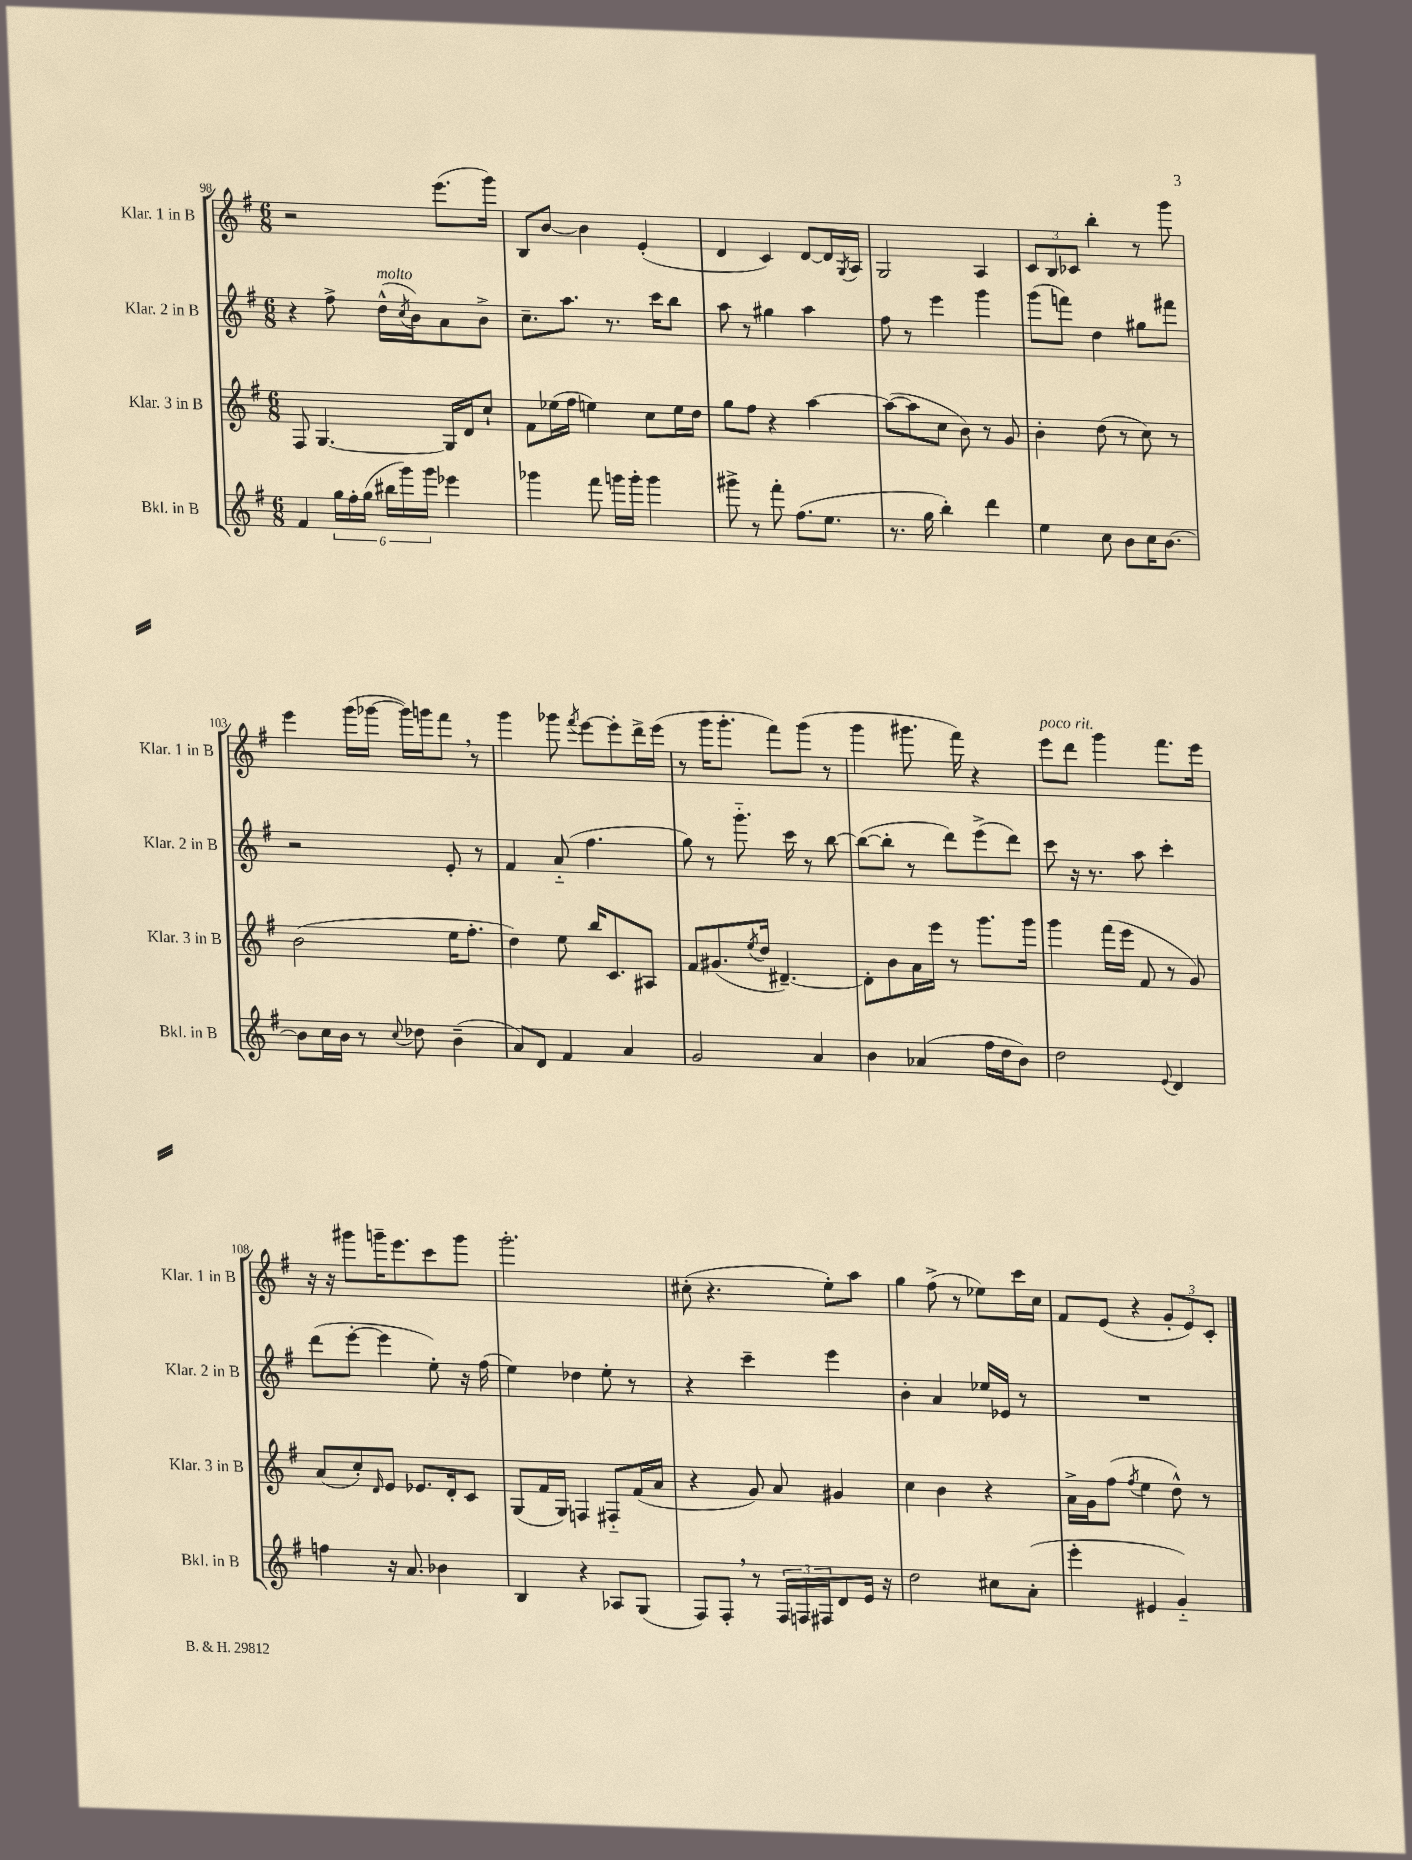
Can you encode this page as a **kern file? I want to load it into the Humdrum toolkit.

**kern	**kern	**kern	**kern
*part4	*part3	*part2	*part1
*staff4	*staff3	*staff2	*staff1
*I"Bkl. in B	*I"Klar. 3 in B	*I"Klar. 2 in B	*I"Klar. 1 in B
*I'Bkl. in B	*I'Klar. 3 in B	*I'Klar. 2 in B	*I'Klar. 1 in B
*clefG2	*clefG2	*clefG2	*clefG2
*k[f#]	*k[f#]	*k[f#]	*k[f#]
*M6/8	*M6/8	*M6/8	*M6/8
=98	=98	=98	=98
4f#/	8F#/	4r	2r
.	[4.G/	.	.
24gg\LL	.	8ff#^\	.
24ff#'\	.	.	.
(24gg\JJ	.	.	.
!	!	!LO:TX:a:i:t=molto	!
24bb#X\LL	.	(16dd^^\LL	.
24ggg\)	.	.	.
.	.	8qcc/	.
.	.	16b\J)	.
24ggg\JJ	.	.	.
4eee-X\	16G/LL]	8a\	(8.eee\L
.	16d/J	.	.
.	8cc`/J	8b^\J	.
.	.	.	16ggg\Jk)
=99	=99	=99	=99
4ggg-X\	8f#\L	8.cc~\L	8B/L
.	(16ee-X\L	.	[8b/J
.	16ff#\JJ	8.aa\J	.
8fff#\	4een\)	.	4b\]
16gggn\LL	.	8.r	.
16ggg'\JJ	.	.	.
4ggg\	8cc\L	.	(4e'/
.	.	16ccc\KL	.
.	16ee\L	8bb\J	.
.	16dd\JJ	.	.
=100	=100	=100	=100
8ggg#X^\	8gg\L	8aa\	4d/
8r	8ff#\J	8r	.
8fff#'\	4r	4gg#X\	4c/)
(8.ff#\L	.	.	.
.	[4aa\	4aa\	[8d/L
8.ee\J	.	.	.
.	.	.	16d/L]
.	.	.	8qG/
.	.	.	16A/JJ
=101	=101	=101	=101
8.r	(8aa\L_	8ff#\	2G/
.	8aa\]	8r	.
16gg\	.	.	.
4bb'\)	8cc\J	4eee\	.
.	8b\)	.	.
4ddd\	8r	4ggg\	4A/
.	8g/	.	.
=102	=102	=102	=102
4ee\	4b'\	(8ggg\L	12c/L
.	.	.	12B/
.	.	8fffn\J)	.
.	.	.	12c-X/J
8cc\	(8dd\	4dd\	4bb'\
8b\L	8r	.	.
16cc\K	8cc\)	8gg#X\L	8r
[8.b\J	.	.	.
.	8r	8fff#X\J	8ggg\
!!LO:LB:g=z
=103	=103	=103	=103
8b\L]	(2b\	2r	4eee\
16cc\L	.	.	.
16b\JJ	.	.	.
8r	.	.	(16ggg\LL
.	.	.	[16ggg-X\JJ
8qqcc/	.	.	.
8dd-X\	.	.	16ggg-\LL])
.	.	.	16gggn\J
(4b~\	16ee\KL	8e'/	8fff#,\J
.	8.ff#'\J	.	.
.	.	8r	8r
=104	=104	=104	=104
8a/L)	4dd\)	4f#/	4ggg\
8d/J	.	.	.
4f#/	8ee\	(8a/	8ggg-X\
.	.	.	8qfff#/
.	16bb/KL	4.ff#\	[8eee\L
.	8.c/	.	.
4a/	.	.	8eee'\]
.	8A#X/J	.	16ddd^\L
.	.	.	(16eee\JJ
=105	=105	=105	=105
2g/	8f#/L	8gg\)	8r
.	(8.g#X/	8r	16ggg\KL
.	.	.	8.ggg'\J
.	.	8.ggg\	.
.	8qee/	.	.
.	16dd/Jk	.	.
.	[4.d#X~/)	.	8fff#\L)
.	.	16ccc\	.
4a/	.	8r	(8ggg\J
.	.	[8bb\	8r
=106	=106	=106	=106
4b\	8d#'\L]	(8bb\L_	4ggg\
.	8b\	8bb'\J]	.
(4a-X/	16a\L	8r	8.ggg#X\
.	16eee\JJ	.	.
.	8r	8ddd\L)	.
.	.	.	16fff#\)
16ff#\LL	8.ggg\L	(8eee^\	4r
16dd\J	.	.	.
8b\J)	.	8ddd\J)	.
.	16ggg\Jk	.	.
=107	=107	=107	=107
!	!	!	!LO:TX:a:i:t=poco rit.
2dd\	4ggg\	8ccc\	8eee\L
.	.	16r	8ddd\J
.	.	8.r	.
.	(16fff#\LL	.	4ggg\
.	16eee\JJ	.	.
.	8f#/	8aa\	.
8qqe/	.	.	.
4d/	8r	4ccc'\	8.fff#\L
.	8g/)	.	.
.	.	.	16eee\Jk
!!LO:LB:g=z
=108	=108	=108	=108
4ffn\	(8a/L	(8ddd\L	16r
.	.	.	16r
.	8cc'/)	[8eee'\J	8ggg#X\L
.	16qqd/	.	.
16r	8e/J	4eee\]	16gggn~\K
8.a/	.	.	8.eee\
.	8.e-X/L	.	.
4b-X\	.	8ee'\)	8ccc\
.	16d'/k	.	.
.	8c/J	16r	8ggg\J
.	.	(16ff#\	.
=109	=109	=109	=109
4B/	(8G/L	4ee\)	2.ggg'\
.	16f#/L	.	.
.	16G/JJ)	.	.
4r	4Fn/	4dd-X\	.
8A-X/L	8F#X/L	8ee'\	.
(8G/J	(16f#/L	8r	.
.	16a/JJ	.	.
=110	=110	=110	=110
8F#/L)	4r	4r	(8cc#X'\
8F#',/J	.	.	4.r
8r	8g/)	4ccc~\	.
24F#/LL	8a/	.	.
24Fn/	.	.	.
24F#X/J	.	.	.
8d/	4g#X/	4eee\	8ee'\L)
16e/Jk	.	.	8aa\J
16r	.	.	.
=111	=111	=111	=111
2dd\	4cc\	4b'\	4gg\
.	4b\	4a/	(8ff#^\
.	.	.	8r
8cc#X\L	4r	16ee-X/LL	8ee-X\L)
.	.	16e-X/JJ	.
(8a'\J	.	8r	16ccc\L
.	.	.	16cc\JJ
=112	=112	=112	=112
4eee'\	16a^\LL	2.r	8f#/L
.	16g\J	.	.
.	(8ff#\J	.	(8e/J
.	8qff#/	.	.
4e#X/	4ee\	.	4r
4g/)	8dd^^\)	.	12g'/L
.	.	.	12e/)
.	8r	.	.
.	.	.	12c'/J
==	==	==	==
*-	*-	*-	*-
